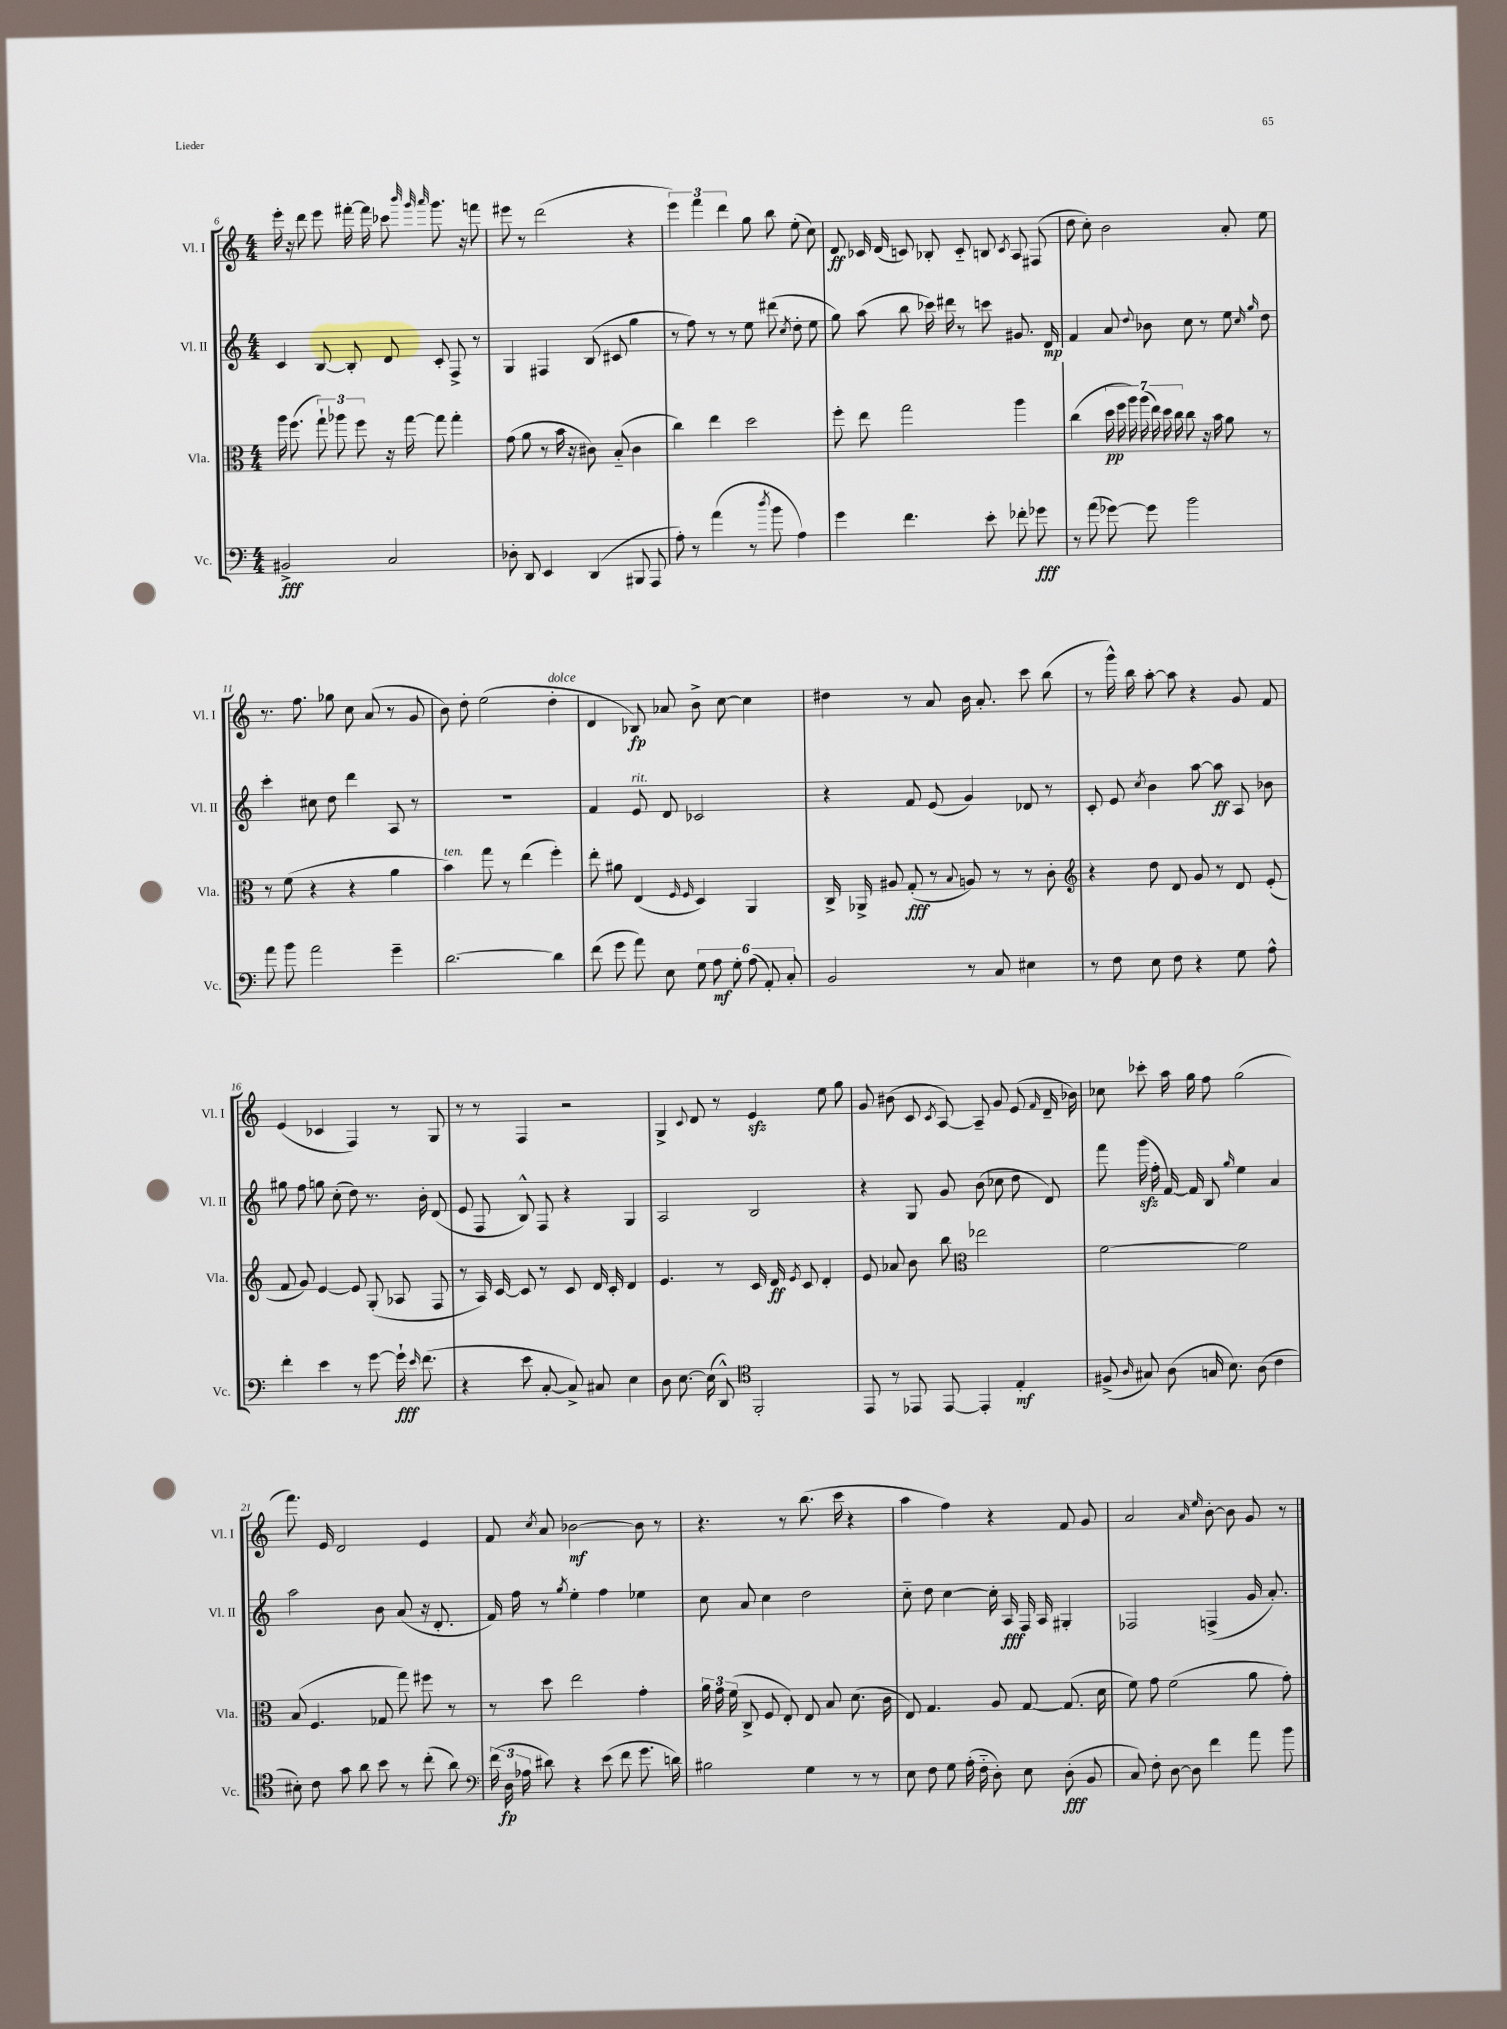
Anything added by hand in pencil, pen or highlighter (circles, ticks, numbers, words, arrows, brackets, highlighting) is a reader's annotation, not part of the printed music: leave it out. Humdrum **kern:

**kern	**dynam	**kern	**dynam	**kern	**dynam	**kern	**dynam
*part4	*part4	*part3	*part3	*part2	*part2	*part1	*part1
*staff4	*staff4	*staff3	*staff3	*staff2	*staff2	*staff1	*staff1
*I"Vc.	*	*I"Vla.	*	*I"Vl. II	*	*I"Vl. I	*
*I'Vc.	*	*I'Vla.	*	*I'Vl. II	*	*I'Vl. I	*
*clefF4	*	*clefC3	*	*clefG2	*	*clefG2	*
*k[]	*	*k[]	*	*k[]	*	*k[]	*
*M4/4	*	*M4/4	*	*M4/4	*	*M4/4	*
=6	=6	=6	=6	=6	=6	=6	=6
2BB#X^/	fff	16aa\	.	4c/	.	16eee'\	.
.	.	(8.ff\	.	.	.	16r	.
.	.	.	.	.	.	8ddd\	.
.	.	12gg`\)	.	[8B/	.	8eee\	.
.	.	12aa-X\	.	.	.	.	.
.	.	.	.	8B'/]	.	[16fff#X'\	.
.	.	12ff\	.	.	.	.	.
.	.	.	.	.	.	16fff#\]	.
2C/	.	16r	.	8d/	.	8ccc-X\	.
.	.	[16gg\	.	.	.	.	.
.	.	.	.	.	.	32qqbbb/	.
.	.	.	.	.	.	32qqggg/	.
.	.	.	.	.	.	32qqaaa/	.
.	.	8gg\]	.	8c'/	.	8.ggg\	.
.	.	4gg'\	.	8F^/	.	.	.
.	.	.	.	.	.	16r	.
.	.	.	.	8r	.	8fffn\	.
=7	=7	=7	=7	=7	=7	=7	=7
8D-X'\	.	(8g\	.	4G/	.	8eee#X\	.
8DD/	.	8a\	.	.	.	8r	.
4EE/	.	8r	.	4F#X/	.	(2ddd\	.
.	.	16b\	.	.	.	.	.
.	.	16r	.	.	.	.	.
(4DD/	.	8c#X\)	.	(8B/	.	.	.
.	.	(8B/	.	8c#X/	.	.	.
8BBB#X/	.	4c#\	.	4gg\	.	4r	.
8AAA/	.	.	.	.	.	.	.
=8	=8	=8	=8	=8	=8	=8	=8
8A'\)	.	4cc\)	.	8r	.	6eee\)	.
8r	.	.	.	8ff\)	.	.	.
.	.	.	.	.	.	6fff\	.
(4a\	.	4ee\	.	8r	.	.	.
.	.	.	.	.	.	6ddd\	.
.	.	.	.	8r	.	.	.
8r	.	2dd\	.	8ee\	.	8gg\	.
8qdd/	.	.	.	.	.	.	.
8b\	.	.	.	(8ddd#X\	.	8bb\	.
.	.	.	.	8qcc/	.	.	.
4A\)	.	.	.	8dd'\	.	(8ee'\	.
.	.	.	.	8ee\	.	8cc\)	.
=9	=9	=9	=9	=9	=9	=9	=9
4g\	.	8ff'\	.	8gg\)	.	8d/	ff
.	.	8ee\	.	(8aa\	.	16c-X/	.
.	.	.	.	.	.	(16d/	.
4.f\	.	2gg\	.	8bb\	.	8cn/)	.
.	.	.	.	16ccc-X\)	.	8B-X'/	.
.	.	.	.	16ddd#X\	.	.	.
.	.	.	.	8r	.	8c/	.
8e'\	.	.	.	8cccn\	.	8Bn/	.
.	.	.	.	.	.	8qc/	.
8f-X'\	.	4aa\	.	8.g#X/	.	8A/	.
8g-X\	fff	.	.	.	.	(8F#X/	.
.	.	.	.	16d/	mp	.	.
=10	=10	=10	=10	=10	=10	=10	=10
8r	.	(4cc\	.	4f/	.	8dd\	.
(8a\	.	.	.	.	.	8cc'\)	.
[8g-X\)	.	28dd\	pp	8a/	.	2b\	.
.	.	28ff\	.	.	.	.	.
.	.	28aa\)	.	.	.	.	.
.	.	(28aa\	.	.	.	.	.
.	.	.	.	8qqdd/	.	.	.
8g-\]	.	.	.	8b-X\	.	.	.
.	.	28ee\)	.	.	.	.	.
.	.	28dd\	.	.	.	.	.
.	.	28cc\	.	.	.	.	.
2b\	.	8cc\	.	8cc\	.	.	.
.	.	16r	.	8r	.	.	.
.	.	16b\	.	.	.	.	.
.	.	8a\	.	8ee\	.	8a'/	.
.	.	.	.	16qqcc/	.	.	.
.	.	.	.	16qqgg/	.	.	.
.	.	8r	.	8dd\	.	8ee\	.
!!LO:LB:g=z
=11	=11	=11	=11	=11	=11	=11	=11
8a\	.	8r	.	4ccc'\	.	8.r	.
8b\	.	(8f\	.	.	.	.	.
.	.	.	.	.	.	8.ff\	.
2a\	.	4r	.	8cc#X\	.	.	.
.	.	.	.	8dd\	.	8gg-X\	.
.	.	4r	.	4ddd\	.	8cc\	.
.	.	.	.	.	.	(8a/	.
4g~\	.	4a\	.	8A/	.	8r	.
.	.	.	.	8r	.	8g/	.
=12	=12	=12	=12	=12	=12	=12	=12
!	!	!LO:TX:a:i:t=ten.	!	!	!	!	!
[2.d\	.	4b\)	.	1r	.	8b\)	.
.	.	.	.	.	.	8dd'\	.
.	.	8gg\	.	.	.	(2ee\	.
.	.	8r	.	.	.	.	.
.	.	(4ee\	.	.	.	.	.
!	!	!	!	!	!	!LO:TX:a:i:t=dolce	!
4d\]	.	4ff'\)	.	.	.	4dd'\	.
=13	=13	=13	=13	=13	=13	=13	=13
(8f\	.	8ee'\	.	4f/	.	4d/	.
8g\	.	8a#X\	.	.	.	.	.
!	!	!	!	!LO:TX:a:i:t=rit.	!	!	!
8a\)	.	(4E/	.	8e/	.	8B-X/)	fp
8E\	.	.	.	8d/	.	8a-X/	.
.	.	16qqF/	.	.	.	.	.
.	.	16qqF/	.	.	.	.	.
12G\	.	4D/)	.	2c-X/	.	8b^\	.
12A\	mf	.	.	.	.	.	.
.	.	.	.	.	.	[8cc\	.
12G'\	.	.	.	.	.	.	.
(12A\	.	4AA/	.	.	.	4cc\]	.
12AA'/)	.	.	.	.	.	.	.
12C'/	.	.	.	.	.	.	.
=14	=14	=14	=14	=14	=14	=14	=14
2BB/	.	16C^/	.	4r	.	4dd#X\	.
.	.	16AA-X^/	.	.	.	.	.
.	.	8A#X/	.	.	.	.	.
.	.	(8G'/	fff	8f/	.	8r	.
.	.	8r	.	(8e/	.	8a/	.
.	.	8qqB/	.	.	.	.	.
8r	.	8An/)	.	4g/)	.	16b\	.
.	.	.	.	.	.	8.a'/	.
8C/	.	8r	.	.	.	.	.
4E#X\	.	8r	.	8d-X/	.	8ccc\	.
.	.	8c'\	.	8r	.	(8bb\	.
=15	=15	=15	=15	=15	=15	=15	=15
*	*	*clefG2	*	*	*	*	*
8r	.	4r	.	8c'/	.	8r	.
8F\	.	.	.	8e/	.	16ggg^^\)	.
.	.	.	.	.	.	16bb\	.
.	.	.	.	8qcc/	.	.	.
8E\	.	8dd\	.	4b\	.	[8aa'\	.
8F\	.	8d/	.	.	.	8aa\]	.
4r	.	8g/	.	[8aa\	.	4r	.
.	.	8r	.	8aa\]	ff	.	.
8G\	.	8d/	.	8A/	.	8g/	.
8A^^\	.	(8e'/	.	8b-X\	.	8f/	.
!!LO:LB:g=z
=16	=16	=16	=16	=16	=16	=16	=16
4f'\	.	8f/	.	8gg#X\	.	(4e/	.
.	.	8g/)	.	8ff\	.	.	.
4e\	.	[4e/	.	8ggn\	.	4c-X/	.
.	.	.	.	(8cc'\	.	.	.
8r	.	8e/]	.	8dd\)	.	4F/)	.
[8g\	.	(8G'/	.	8.r	.	.	.
16g`\]	fff	8A-X/	.	.	.	8r	.
16qqe/	.	.	.	.	.	.	.
(8.f\	.	.	.	16b'\	.	.	.
.	.	8F/	.	(8d/	.	8G/	.
=17	=17	=17	=17	=17	=17	=17	=17
4r	.	8r	.	8e/	.	8r	.
.	.	16A/)	.	8F/	.	8r	.
.	.	[16c/	.	.	.	.	.
8e\	.	8c/]	.	8B^^/)	.	4F/	.
[8C'/	.	8r	.	8F/	.	.	.
8C^/])	.	8c/	.	4r	.	2r	.
8C#X/	.	16d/	.	.	.	.	.
.	.	16c'/	.	.	.	.	.
4E\	.	4d/	.	4G/	.	.	.
=18	=18	=18	=18	=18	=18	=18	=18
8D\	.	4.e/	.	2A/	.	4G^/	.
[8.E\	.	.	.	.	.	.	.
.	.	.	.	.	.	8qqc/	.
.	.	.	.	.	.	8d/	.
(16E\]	.	.	.	.	.	.	.
8DD^^/)	.	8r	.	.	.	8r	.
*clefC4	*	*	*	*	*	*	*
2FF'/	.	16c/	.	2B/	.	4ezz/	.
.	.	16d/	ff	.	.	.	.
.	.	8qe/	.	.	.	.	.
.	.	8c/	.	.	.	.	.
.	.	4d'/	.	.	.	8ee\	.
.	.	.	.	.	.	8gg\	.
=19	=19	=19	=19	=19	=19	=19	=19
8EE/	.	8e/	.	4r	.	8g/	.
8r	.	8a-X/	.	.	.	(8b#X\	.
8EE-X/	.	8b\	.	8G/	.	8c/	.
.	.	.	.	.	.	8qc/	.
[8EE-/	.	8bb\	.	8g/	.	[8A/)	.
*	*	*clefC3	*	*	*	*	*
4EE-'/]	.	2ee-X\	.	(8b\	.	8A~/]	.
.	.	.	.	8cc-X\	.	8g/	.
4E'/	mf	.	.	8dd\	.	(8e/	.
.	.	.	.	.	.	16qqf/	.
.	.	.	.	8d/)	.	16d~/	.
.	.	.	.	.	.	16b-X\)	.
=20	=20	=20	=20	=20	=20	=20	=20
(8F#X^/	.	[2f\	.	8fff\	.	8cc-X\	.
16qqA/	.	.	.	.	.	.	.
8G#X/)	.	.	.	(16gggzz\	.	8ccc-X'\	.
.	.	.	.	16ff'\	.	.	.
(8A\	.	.	.	[16f/)	.	16aa\	.
.	.	.	.	16f/]	.	16gg\	.
16Gn/	.	.	.	8B/	.	8ff\	.
8.B\)	.	.	.	.	.	.	.
.	.	.	.	16qqgg/	.	.	.
.	.	2f\]	.	4ee\	.	(2gg\	.
(8A\	.	.	.	.	.	.	.
4c\	.	.	.	4a/	.	.	.
!!LO:LB:g=z
=21	=21	=21	=21	=21	=21	=21	=21
8B#X'\)	.	(8B/	.	2aa\	.	8.fff\)	.
8c\	.	4.F/	.	.	.	.	.
.	.	.	.	.	.	16e/	.
8g\	.	.	.	.	.	2d/	.
8a\	.	.	.	.	.	.	.
8b\	.	8G-X/	.	8b\	.	.	.
8r	.	8gg\)	.	(8a/	.	.	.
(8cc'\	.	8ff#X\	.	16r	.	4e/	.
.	.	.	.	8.d'/	.	.	.
8a\)	.	8r	.	.	.	.	.
=22	=22	=22	=22	=22	=22	=22	=22
*clefF4	*	*	*	*	*	*	*
(24f\	.	8r	.	16f/)	.	8f/	.
24D\	fp	.	.	.	.	.	.
.	.	.	.	16ff\	.	.	.
24A-X\	.	.	.	.	.	.	.
.	.	.	.	.	.	8qcc/	.
8d#X\)	.	8dd\	.	8r	.	8a/	.
.	.	.	.	8qgg/	.	.	.
4r	.	2ee\	.	4ee'\	.	[2b-X\	mf
(8e\	.	.	.	4ff\	.	.	.
8f\	.	.	.	.	.	.	.
8.g\	.	4g'\	.	4ee-X\	.	8b-\]	.
.	.	.	.	.	.	8r	.
16dn\)	.	.	.	.	.	.	.
=23	=23	=23	=23	=23	=23	=23	=23
2B#X\	.	24a\	.	8cc\	.	4.r	.
.	.	24g\	.	.	.	.	.
.	.	(24f\	.	.	.	.	.
.	.	8C^/	.	8a/	.	.	.
.	.	8F/	.	4cc\	.	.	.
.	.	8E'/)	.	.	.	8r	.
4G\	.	8E/	.	2dd\	.	(8.bb\	.
.	.	8B/	.	.	.	.	.
.	.	.	.	.	.	16ccc\	.
8r	.	(8.d\	.	.	.	4r	.
8r	.	.	.	.	.	.	.
.	.	16c\	.	.	.	.	.
=24	=24	=24	=24	=24	=24	=24	=24
8E\	.	8E/)	.	8cc\	.	4aa\	.
8F\	.	4.G/	.	8dd\	.	.	.
8G\	.	.	.	[4cc\	.	4ff\)	.
(16A'\	.	.	.	.	.	.	.
16F\	.	.	.	.	.	.	.
8D'\)	.	8A/	.	16cc'\]	.	4r	.
.	.	.	.	16A/	fff	.	.
8E\	.	[8G/	.	16F/	.	.	.
.	.	.	.	16A/	.	.	.
(8D'\	fff	(8.G/]	.	4G#X'/	.	8f/	.
8BB/	.	.	.	.	.	8g/	.
.	.	16d\	.	.	.	.	.
=25	=25	=25	=25	=25	=25	=25	=25
8C/)	.	8f\)	.	2F-X/	.	2a/	.
8F'\	.	8g\	.	.	.	.	.
[8D\	.	(2f\	.	.	.	.	.
8D\]	.	.	.	.	.	.	.
.	.	.	.	.	.	16qqa/	.
.	.	.	.	.	.	16qqee/	.
4f\	.	.	.	(4Fn^/	.	[8b'\	.
.	.	.	.	.	.	8b\]	.
8a\	.	8a\	.	16g/	.	8g/	.
.	.	.	.	8.a'/)	.	.	.
8b\	.	8g'\)	.	.	.	8r	.
==	==	==	==	==	==	==	==
*-	*-	*-	*-	*-	*-	*-	*-
